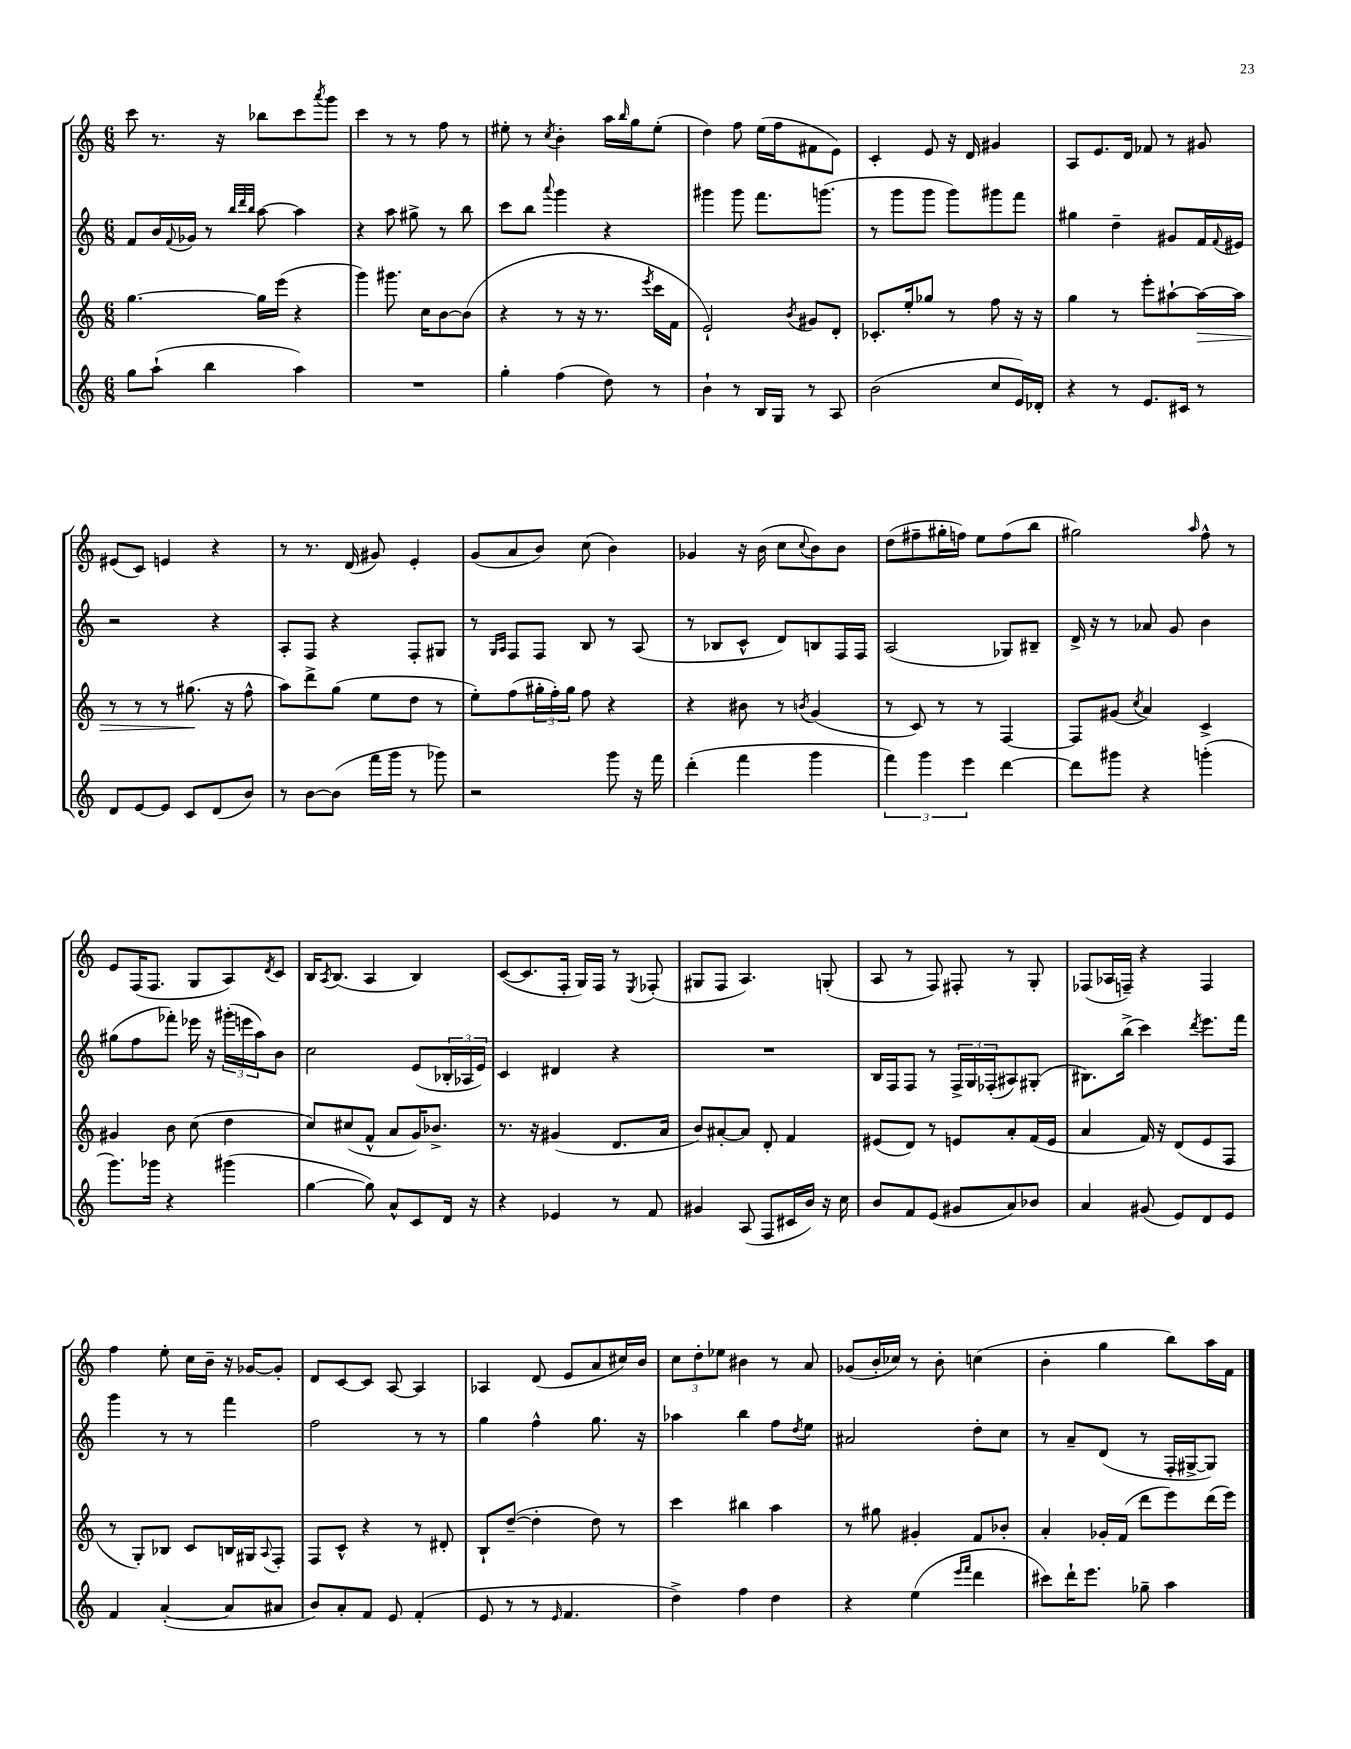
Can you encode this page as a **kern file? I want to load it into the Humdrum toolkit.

**kern	**kern	**kern	**kern
*staff4	*staff3	*staff2	*staff1
*clefG2	*clefG2	*clefG2	*clefG2
*k[]	*k[]	*k[]	*k[]
*M6/8	*M6/8	*M6/8	*M6/8
8gg	[4.gg	8f	8ccc
(8aa`	.	16b	8.r
.	.	8qqf	.
.	.	16g-	.
4bb	.	8r	.
.	.	.	16r
.	.	32qqbb	.
.	.	32qqddd	.
.	.	32qqbb	.
.	16gg]	[8aa	8bb-
.	(16eee	.	.
4aa)	4r	4aa]	8ccc
.	.	.	8qaaa
.	.	.	8ggg
=	=	=	=
2.r	4ggg)	4r	4ccc
.	8.ggg#	8aa	8r
.	.	8gg#^	8r
.	16cc	.	.
.	[8b	8r	8ff
.	(8b]	8bb	8r
=	=	=	=
4gg'	4r	8ccc	8ee#'
.	.	8bb	8r
.	.	8qqaaa	8qcc
(4ff	8r	4ggg	4b'
.	16r	.	.
.	8.r	.	.
8dd)	.	4r	16aa
.	.	.	16qqbb
.	.	.	16gg
.	8qeee	.	.
8r	16ccc	.	(8ee#'
.	16f	.	.
=	=	=	=
4b`	2e`)	4ggg#	4dd)
8r	.	8ggg#	8ff
16B	.	8.fff	(16ee
16G	.	.	16ff
.	8qb	.	.
8r	8g#	.	8f#
.	.	(8.ggg	.
8A	8d'	.	8e)
=	=	=	=
(2b	8.c-'	8r	4c'
.	.	8ggg	.
.	16ee'	.	.
.	8gg-	8ggg	8e
.	8r	8ggg)	16r
.	.	.	16d
8cc	8ff	8ggg#	4g#
16e)	16r	8fff	.
16d-'	16r	.	.
=	=	=	=
4r	4gg	4gg#	8A
.	.	.	8.e
8r	8r	4dd~	.
.	.	.	16d
8.e	8eee'	.	8f-
.	[8aa#`	8g#	8r
16c#	.	.	.
8r	16aa#_	16f	8g#
.	.	8qqf	.
.	16aa#]	16e#	.
=	=	=	=
8d	8r	2r	(8e#
[8e	8r	.	8c)
8e]	8r	.	4e
8c	(8.gg#	.	.
(8d	.	4r	4r
.	16r	.	.
8b)	8ff^^	.	.
=	=	=	=
8r	8aa)	8A'	8r
[8b	8ddd^	8F	8.r
(8b]	(8gg	4r	.
.	.	.	(16d
16fff	8ee	.	8g#)
16ggg	.	.	.
8r	8dd	8F'	4e'
8ggg-)	8r	8G#	.
=	=	=	=
2r	8ee')	8r	(8g
.	.	16qqG	.
.	.	16qqA	.
.	(8ff	8F	8a
.	24gg#'	8F	8b)
.	24ff')	.	.
.	24gg#	.	.
.	8ff	8B	(8cc
8ggg	4r	8r	4b)
16r	.	(8A	.
16fff	.	.	.
=	=	=	=
(4ddd'	4r	8r	4g-
.	.	8B-	.
4fff	8b#	8c^^	16r
.	.	.	(16b
.	8r	8d)	8cc
.	8qb	.	8qqcc
4ggg	(4g	8B	8b)
.	.	16F	8b
.	.	16F	.
=	=	=	=
6fff)	8r	(2A	(8dd
.	8c)	.	8ff#~
6ggg	.	.	.
.	8r	.	16gg#'
.	.	.	16ff)
6eee	.	.	.
.	8r	.	8ee
[4ddd	[4F	8G-)	(8ff
.	.	8B#~	8bb
=	=	=	=
8ddd]	8F]	16d^	2gg#)
.	.	16r	.
8ggg#	(8g#	8r	.
.	8qcc	.	.
4r	4a)	8a-	.
.	.	8g	.
.	.	.	16qqaa
(4ggg'	4c^	4b	8ff^^
.	.	.	8r
=	=	=	=
8.ggg)	4g#	(8gg#	8e
.	.	8ff	(16F
16ggg-	.	.	8.F
4r	8b	8fff-')	.
.	(8cc	16eee-	8G
.	.	16r	.
(4ggg#	4dd	(24ggg#'	8A)
.	.	24eee	.
.	.	24aa)	.
.	.	.	8qd
.	.	8b	8c
=	=	=	=
[4gg	8cc)	2cc	16B
.	.	.	8qA
.	.	.	(8.B
.	(8cc#	.	.
8gg])	8f^^	.	4A
8a^^	8a	.	.
8c	16g)	(8e	4B)
.	8.b-^	.	.
16d	.	24B-'	.
.	.	24A-	.
16r	.	.	.
.	.	24e)	.
=	=	=	=
4r	8.r	4c	([8c
.	.	.	8.c]
.	16r	.	.
4e-	(4g#	4d#	.
.	.	.	16F'
.	.	.	16G)
.	.	.	16F
8r	8.d	4r	8r
.	.	.	8qE
8f	.	.	(8F-'
.	16a	.	.
=	=	=	=
4g#	8b)	2.r	8G#
.	[8a#'	.	8F
(8A	8a#]	.	4.A)
8F	8d'	.	.
16c#	4f	.	.
16b)	.	.	.
16r	.	.	(8G'
16cc	.	.	.
=	=	=	=
8b	(8e#	16B	8A
.	.	16F	.
8f	8d)	8F	8r
(8e	8r	8r	8F)
8g#	8e	24F^	8F#'
.	.	24G	.
.	.	(24F-'	.
8a)	8a'	8A#)	8r
8b-	(16f	(8G#'	8G'
.	16e	.	.
=	=	=	=
4a	4a	8.B#)	(8F-
.	.	.	16A-
.	.	(16bb^	16F~)
(8g#	16f)	4ccc)	4r
.	16r	.	.
8e)	(8d	.	.
.	.	8qddd	.
8d	8e	8.eee	4F
8e	8F	.	.
.	.	16fff	.
=	=	=	=
4f	8r	4ggg	4ff
.	8G')	.	.
([4a'	8B-	8r	8ee'
.	8c	8r	16cc
.	.	.	16b~
8a]	16B	4fff	16r
.	16G#	.	[16g-
.	8qqA	.	.
8a#	8F'	.	8g-']
=	=	=	=
8b)	8F	2ff	8d
8a'	8c^^	.	[8c
8f	4r	.	8c]
8e	.	.	[8A
(4f'	8r	8r	4A]
.	8d#'	8r	.
=	=	=	=
8e	8B`	4gg	4A-
8r	([8dd~	.	.
8r	4dd']	4ff^^	(8d
16qqe	.	.	.
4.f	.	.	8e
.	8dd)	8.gg	8a
.	8r	.	16cc#)
.	.	16r	16b
=	=	=	=
4dd^)	4ccc	4aa-	12cc
.	.	.	12dd'
.	.	.	12ee-
4ff	4bb#	4bb	4b#
4dd	4aa	8ff	8r
.	.	8qdd	.
.	.	8ee	8a
=	=	=	=
4r	8r	2a#	(8g-
.	8gg#	.	16b'
.	.	.	16cc-)
(4ee	4g#'	.	8r
.	.	.	8b'
16qqeee	.	.	.
16qqfff	.	.	.
4ddd	8f	8dd'	(4cc
.	8b-'	8cc	.
=	=	=	=
8ccc#)	4a'	8r	4b'
16ddd`	.	8a~	.
8.eee	.	.	.
.	16g-'	(8d	4gg
.	(16f	.	.
8gg-~	8ddd	8r	.
4aa	8eee)	16F'	8bb)
.	.	[16G#^	.
.	(16ddd	8G#])	16aa
.	16eee)	.	16f
==	==	==	==
*-	*-	*-	*-
